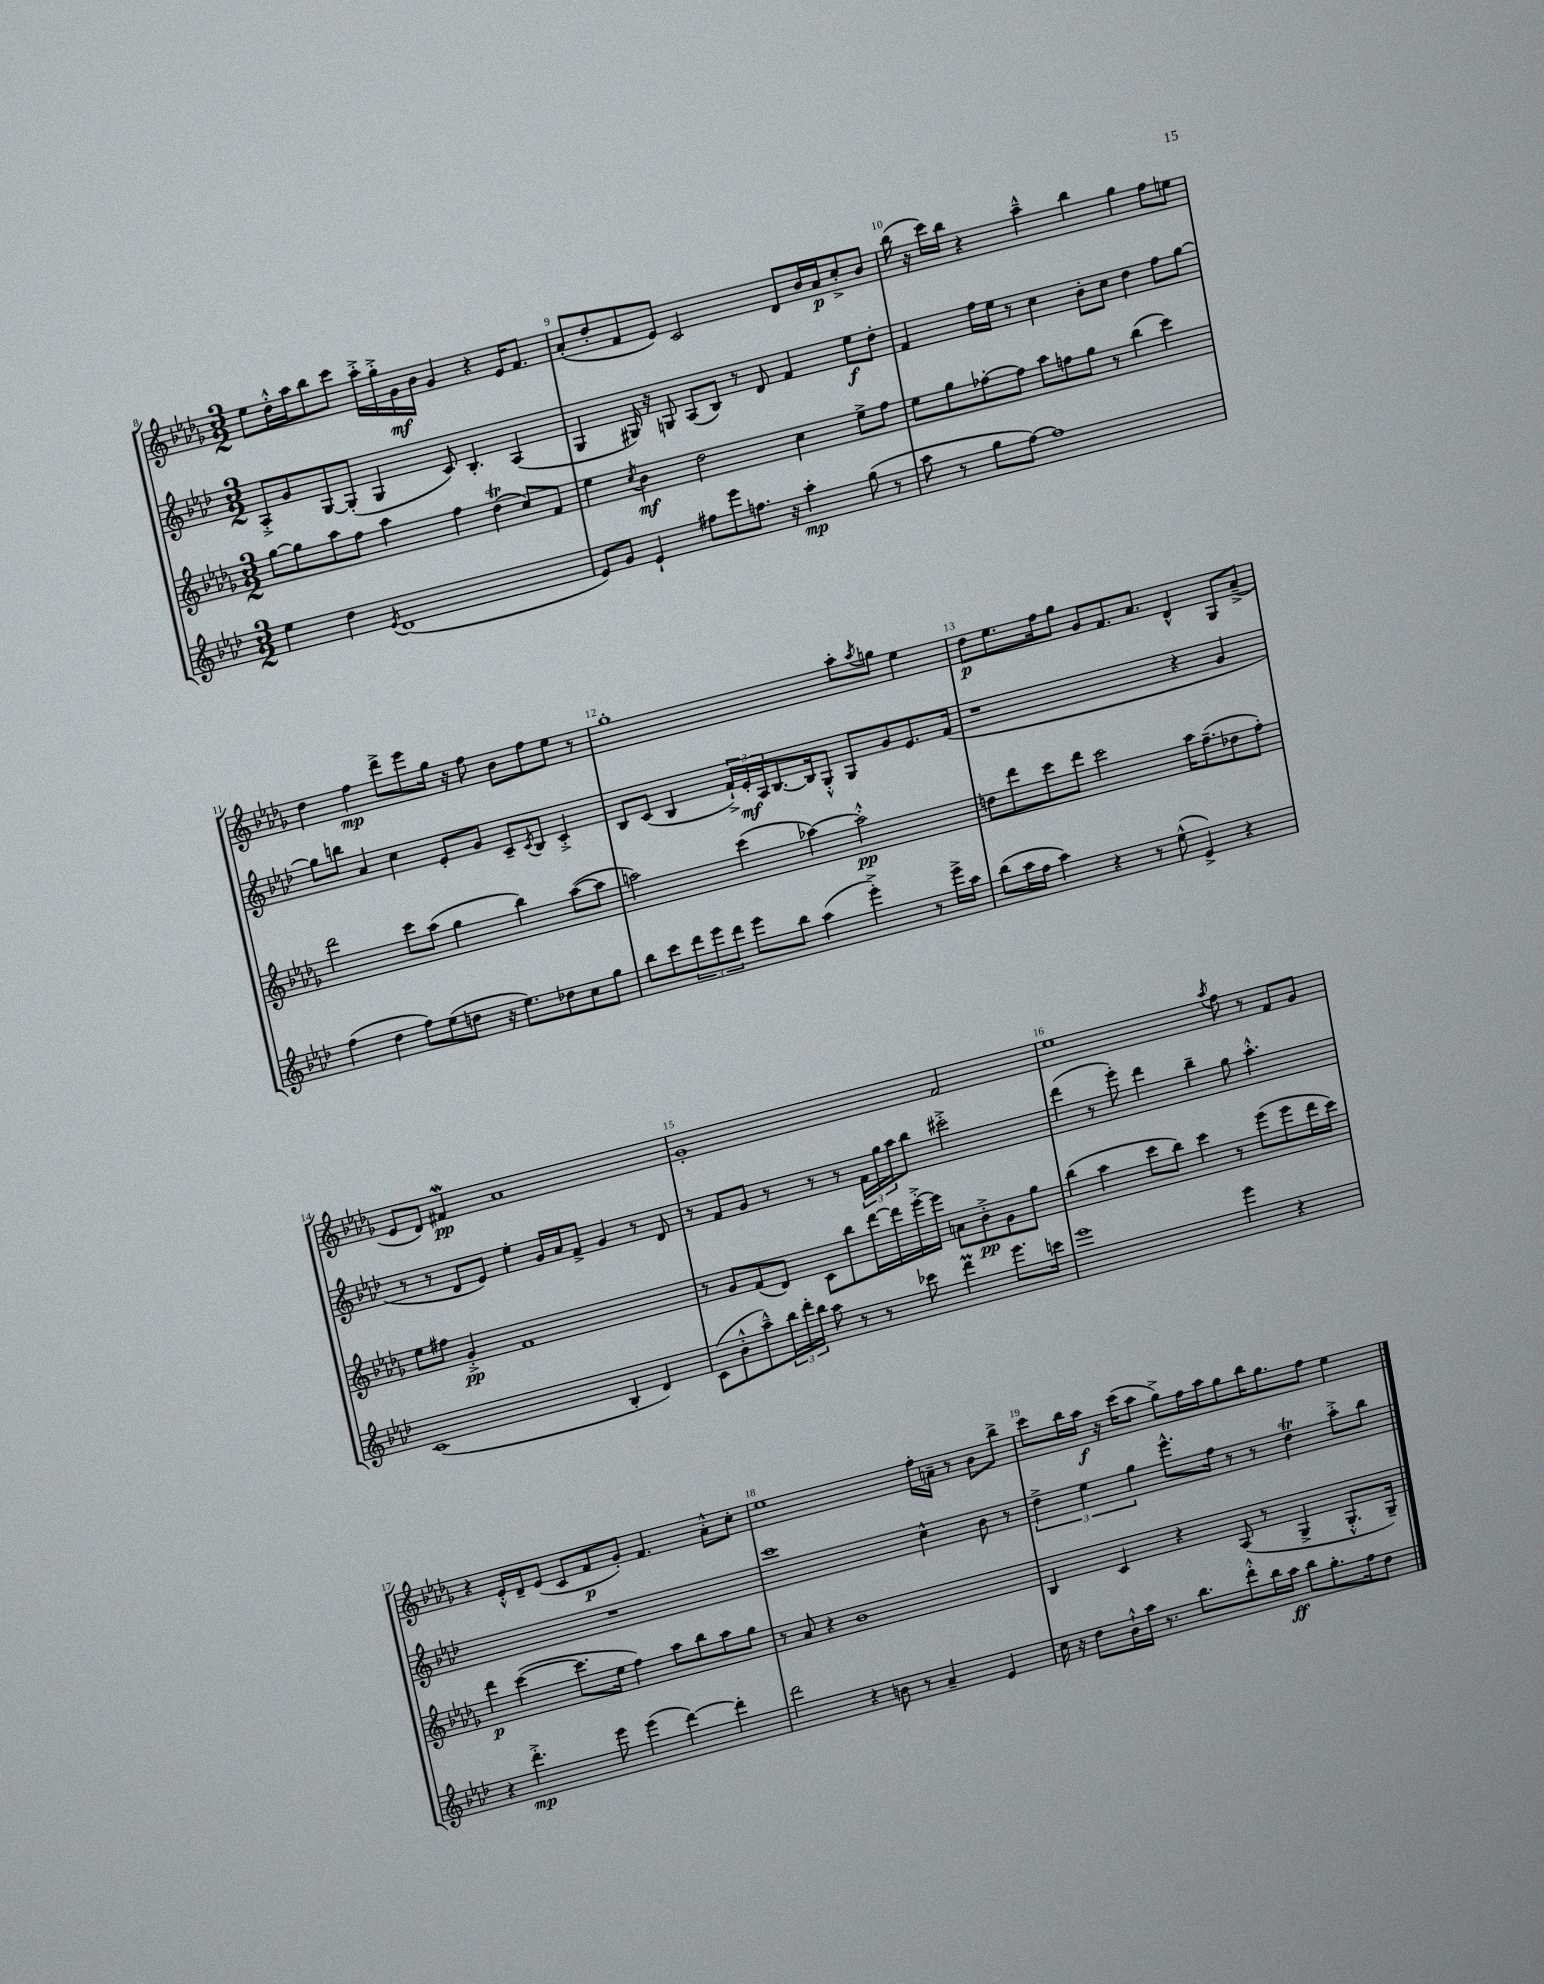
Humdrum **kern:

**kern	**dynam	**kern	**dynam	**kern	**dynam	**kern	**dynam
*part4	*part4	*part3	*part3	*part2	*part2	*part1	*part1
*staff4	*staff4	*staff3	*staff3	*staff2	*staff2	*staff1	*staff1
*clefG2	*	*clefG2	*	*clefG2	*	*clefG2	*
*k[b-e-a-d-]	*	*k[b-e-a-d-g-]	*	*k[b-e-a-d-]	*	*k[b-e-a-d-g-]	*
*M3/2	*	*M3/2	*	*M3/2	*	*M3/2	*
=8	=8	=8	=8	=8	=8	=8	=8
4ee-\	.	[8gg-\L	.	8A-'^/L	.	8ee-\L	.
.	.	8gg-\]	.	8g/	.	16dd-'^^\L	.
.	.	.	.	.	.	16aa-\J	.
4dd-\	.	8aa-\	.	[8G/	.	8bb-\	.
.	.	8ff\J	.	(8G'/J]	.	8ccc\J	.
8qe-/	.	.	.	.	.	.	.
(1d-	.	4aa-\	.	4G/	.	16aa-'^\LL	.
.	.	.	.	.	.	16gg-'^\	.
.	.	.	.	.	.	16g-\	mf
.	.	.	.	.	.	16b-\JJ	.
.	.	4ff\	.	8c/)	.	4g-/	.
.	.	.	.	4.B-'/	.	.	.
.	.	(4dd-T\	.	.	.	4r	.
.	.	8cc/L)	.	(4A-/	.	16e-/KL	.
.	.	.	.	.	.	8.f/J	.
.	.	8f/J	.	.	.	.	.
=9	=9	=9	=9	=9	=9	=9	=9
8e-/L)	.	4ee-\	.	4G/	.	(8a-'/L	.
8g/J	.	.	.	.	.	8dd-'/	.
.	.	8qcc/	.	.	.	.	.
4e-`/	.	4b-\	mf	16G#X/)	.	8f/	.
.	.	.	.	16r	.	.	.
.	.	.	.	8Gn/	.	8e-/J)	.
8ff#X\L	.	2dd-\	.	(8A-/L	.	2c/	.
8eee-\	.	.	.	8B-/J)	.	.	.
8.ffn\J	.	.	.	8r	.	.	.
.	.	.	.	8d-/	.	.	.
16r	.	.	.	.	.	.	.
4aa-'\	mp	4cc\	.	4f/	.	8d-/L	.
.	.	.	.	.	.	16b-/L	.
.	.	.	.	.	.	16a-/J	p
(8gg\	.	8ee-^\L	.	8ee-\L	f	8cc'^/	.
8r	.	8ff\J	.	8dd-'\J	.	8b-/J	.
=10	=10	=10	=10	=10	=10	=10	=10
8aa-\	.	8ee-\L	.	4f/	.	(16bb-\	.
.	.	.	.	.	.	16r	.
8r	.	8gg-\	.	.	.	16ccc\LL)	.
.	.	.	.	.	.	16bb-\JJ	.
8gg\L	.	[8ff-X'\	.	16ff\LL	.	4r	.
.	.	.	.	16ee-\JJ	.	.	.
[8ff\J)	.	8ff-\J]	.	8r	.	.	.
1ff]	.	8aa-\L	.	4cc\	.	4aa-~^^\	.
.	.	8ffn\	.	.	.	.	.
.	.	8gg-\J	.	8b-'\L	.	4bb-\	.
.	.	8r	.	8cc\J	.	.	.
.	.	(4bb-\	.	4dd-\	.	4gg-\	.
.	.	4ccc\)	.	8ff\L	.	8ff\L	.
.	.	.	.	[8gg\J	.	8een\J	.
!!LO:LB:g=z
=11	=11	=11	=11	=11	=11	=11	=11
(4ff\	.	2ddd-\	.	8gg\L]	.	4dd-\	.
.	.	.	.	8bbn\J	.	.	.
4dd-\	.	.	.	4a-/	.	4ff\	mp
8ff\L)	.	8ccc\L	.	4cc\	.	8ddd-^\L	.
(8ee-\	.	(8aa-\J	.	.	.	8eee-\	.
8ddn\J	.	4gg-\	.	8e-'/L	.	16gg-\Jk	.
.	.	.	.	.	.	16r	.
16r	.	.	.	8g/J	.	8ff\	.
8.ee-\L)	.	.	.	.	.	.	.
.	.	4bb-\)	.	8c~/L	.	8b-\L	.
.	.	.	.	8qc/	.	.	.
8dd-X\	.	.	.	8B-/J	.	8ff\	.
8cc\	.	([8aa-\L	.	4c'^/	.	8ee-\J	.
8gg\J	.	8aa-\J]	.	.	.	8r	.
=12	=12	=12	=12	=12	=12	=12	=12
8bb-\L	.	2aan\)	.	8B-/L	.	1gg-'	.
8ccc\	.	.	.	(8c/J	.	.	.
12ddd-\	.	.	.	4B-/	.	.	.
12eee-\	.	.	.	.	.	.	.
12ddd-\J	.	.	.	.	.	.	.
8eee-\L	.	(4ccc\	.	24f`^/LL)	.	.	.
.	.	.	.	24e-'/	mf	.	.
.	.	.	.	24A-/J	.	.	.
8bb-\J	.	.	.	[8.B-/	.	.	.
(4aa-\	.	[4aa-X\)	.	.	.	.	.
.	.	.	.	16B-/k]	.	.	.
.	.	.	.	8G'^^/J	.	.	.
4eee-'^\)	.	2aa-'^^\]	pp	8G/L	.	8aa-'\L	.
.	.	.	.	.	.	8qaa-/	.
.	.	.	.	8g/	.	8ggn\J	.
8r	.	.	.	8.e-/	.	4ee-\	.
16eee-^\LL	.	.	.	.	.	.	.
16aa-\JJ	.	.	.	(16f/Jk	.	.	.
=13	=13	=13	=13	=13	=13	=13	=13
(8bb-\L	.	8ddn\L	.	1r	.	8dd-\L	p
16aa-\L	.	8ddd-\	.	.	.	8.ee-\	.
16ff\JJ	.	.	.	.	.	.	.
4aa-\)	.	8ccc\	.	.	.	.	.
.	.	.	.	.	.	16ff\k	.
.	.	8ddd-\J	.	.	.	8gg-\J	.
4r	.	2ccc\	.	.	.	8g-/L	.
.	.	.	.	.	.	8.f/	.
8r	.	.	.	.	.	.	.
.	.	.	.	.	.	8.a-/J	.
(8ee-^^\	.	.	.	.	.	.	.
4e-^/)	.	16aa-\KL	.	4r	.	4d-^^/	.
.	.	(8.ff~\	.	.	.	.	.
4r	.	8dd-X\	.	4g/	.	8G-/L	.
.	.	8ff'\J)	.	.	.	(8a-~^/J	.
!!LO:LB:g=z
=14	=14	=14	=14	=14	=14	=14	=14
(1c	.	8ee-\L	.	8r	.	8e-/L	.
.	.	8ff#X\J	.	8r	.	8d-/J)	.
.	.	4g-'^/	pp	8d-/L	.	4f#XW/	pp
.	.	.	.	8e-/J)	.	.	.
.	.	1f	.	4ee-'\	.	1a-	.
.	.	.	.	16g/LL	.	.	.
.	.	.	.	16a-/J	.	.	.
.	.	.	.	8f^/J	.	.	.
4B-'/	.	.	.	4g/	.	.	.
4d-/)	.	.	.	8r	.	.	.
.	.	.	.	8d-/	.	.	.
=15	=15	=15	=15	=15	=15	=15	=15
(8c\L	.	8r	.	8r	.	1g-'	.
8b-'^^\	.	8g-/L	.	8f/L	.	.	.
8aa-~^^\)	.	(8f/	.	8g/J	.	.	.
24bb-\L	.	8d-/J)	.	8r	.	.	.
24ddd-'\	.	.	.	.	.	.	.
24bb-\JJ	.	.	.	.	.	.	.
8aa-\	.	8c\L	.	8r	.	.	.
8r	.	8bb-\	.	8r	.	.	.
8r	.	[16ddd-\L	.	24f\LL	.	.	.
.	.	.	.	24gg\	.	.	.
.	.	16ddd-\]	.	.	.	.	.
.	.	.	.	24aa-\J	.	.	.
8ccc-X\	.	[16eee-'^\	.	8bb-\J	.	.	.
.	.	16eee-\JJ]	.	.	.	.	.
4ddd-M\	.	8an\L	.	2ccc#X'^\	.	2f/	.
.	.	8b-'^\	pp	.	.	.	.
8.eee-\L	.	8g-\	.	.	.	.	.
.	.	8gg-\J	.	.	.	.	.
16cccn\Jk	.	.	.	.	.	.	.
=16	=16	=16	=16	=16	=16	=16	=16
1eee-	.	(4bb-\	.	(4ddd-\	.	1ee-	.
.	.	4aa-\	.	8r	.	.	.
.	.	.	.	8eee-'\)	.	.	.
.	.	8ccc\L	.	4ddd-\	.	.	.
.	.	8bb-\J)	.	.	.	.	.
.	.	4ccc\	.	4bb-~\	.	.	.
.	.	.	.	.	.	8qaa-/	.
4eee-\	.	8r	.	8gg\	.	8ff\	.
.	.	(8eee-\L	.	4.aa-'^^\	.	8r	.
4r	.	8eee-\	.	.	.	8f/L	.
.	.	16ddd-\L	.	.	.	8g-/J	.
.	.	16ccc\JJ)	.	.	.	.	.
!!LO:LB:g=z
=17	=17	=17	=17	=17	=17	=17	=17
4r	.	4ddd-\	p	1.r	.	4r	.
4.ddd-'^\	mp	([4ccc\	.	.	.	16e-'^^/LL	.
.	.	.	.	.	.	16d-~/J	.
.	.	.	.	.	.	(8e-/J	.
.	.	8.ccc\L]	.	.	.	8c/L	.
8eee-\	.	.	.	.	.	8f/	p
.	.	16ee-\Jk	.	.	.	.	.
(4eee-\	.	4ff\)	.	.	.	8g-'/J)	.
.	.	.	.	.	.	4.f/	.
[4ddd-\)	.	8aa-\L	.	.	.	.	.
.	.	8bb-\	.	.	.	.	.
4ddd-'\]	.	8aa-\	.	.	.	8a-'^^\L	.
.	.	8gg-\J	.	.	.	8cc'\J	.
=18	=18	=18	=18	=18	=18	=18	=18
2ddd-\	.	8r	.	1ccc	.	1ee-	.
.	.	8a-/	.	.	.	.	.
.	.	4r	.	.	.	.	.
4r	.	1b-	.	.	.	.	.
8bn\	.	.	.	.	.	.	.
8r	.	.	.	.	.	.	.
4a-~/	.	.	.	4cc^^\	.	16ff'\LL	.
.	.	.	.	.	.	16an~\JJ	.
.	.	.	.	.	.	8r	.
4e-/	.	.	.	8b-\	.	8b-\L	.
.	.	.	.	8r	.	8bb-^\J	.
=19	=19	=19	=19	=19	=19	=19	=19
16cc\	.	4B-/	.	6dd-^\	.	8ccc\L	.
16r	.	.	.	.	.	.	.
8dd-\L	.	.	.	.	.	16bb-\L	.
.	.	.	.	6ee-\	.	.	.
.	.	.	.	.	.	16aa-\JJ	f
16b-`^^\L	.	4c/	.	.	.	16r	.
16aa-\JJ	.	.	.	.	.	(16ccc\KL	.
.	.	.	.	6gg\	.	.	.
8.r	.	.	.	.	.	8aa-\J	.
.	.	4r	.	8.eee-^^\L	.	8gg-^\L)	.
8.bb-\L	.	.	.	.	.	.	.
.	.	.	.	.	.	16ff\L	.
.	.	.	.	16ff\Jk	.	16aa-\J	.
8ddd-'^^\	.	(8A-/	.	8r	.	8gg-\	.
16bb-\L	.	8r	.	8r	.	16bb-\K	.
16aa-\JJ	ff	.	.	.	.	8.gg-\	.
8bb-\L	.	4G-^/	.	4dd-T\	.	.	.
8.gg'\	.	.	.	.	.	8ff\J	.
.	.	8.G-'^^/L	.	8aa-'^\L	.	4ee-\	.
16ff\k	.	.	.	.	.	.	.
8dd-\J	.	.	.	8bb-\J	.	.	.
.	.	16G-~/Jk)	.	.	.	.	.
==	==	==	==	==	==	==	==
*-	*-	*-	*-	*-	*-	*-	*-
